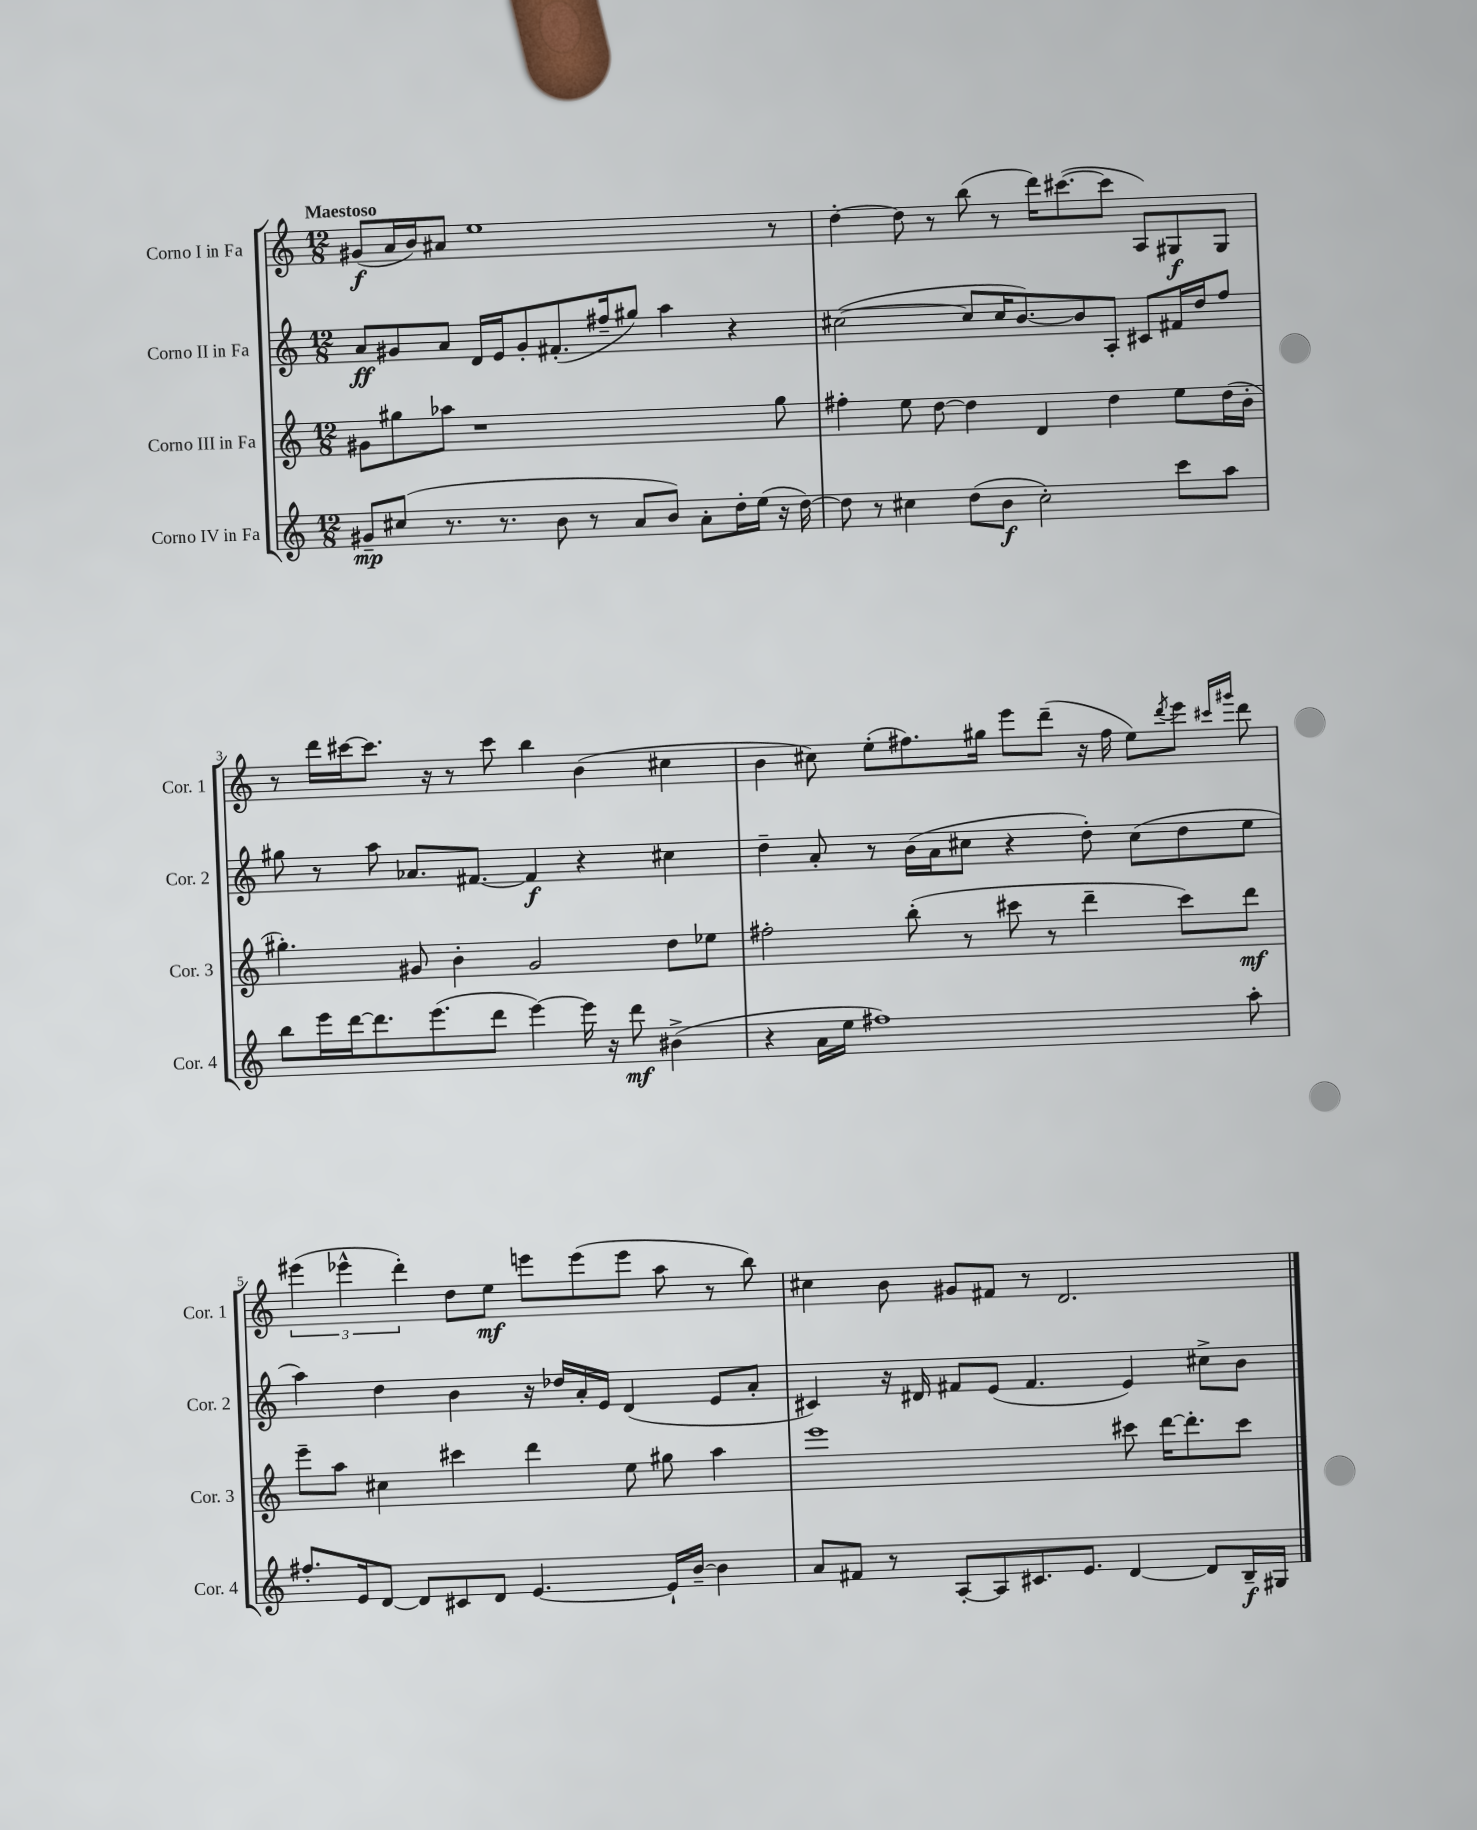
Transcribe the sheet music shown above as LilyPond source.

<<
\new StaffGroup <<
\new Staff = "s0" \with { instrumentName = "Corno I in Fa" shortInstrumentName = "Cor. 1" } {
    \clef treble \key c \major \numericTimeSignature \time 12/8 \tempo "Maestoso"
    gis'8\f( a'16 b'16) ais'8 e''1 r8 |
    d''4~-. d''8 r8 b''8( r8 d'''16) cis'''8.~( cis'''8 a8) gis8\f gis8 |
    r8 d'''16 cis'''16~ cis'''8. r16 r8 cis'''8 b''4 b'4( cis''4 |
    b'4 cis''8) e''8-.( fis''8.) gis''16 e'''8 d'''8--( r16 fis''16 e''8) \acciaccatura { d'''8 } e'''8 \grace { cis'''16 gis'''16 } d'''8 |
    \tuplet 3/2 { eis'''4( ees'''4-^ d'''4-.) } d''8 e''8\mf e'''8 e'''8( e'''8 a''8 r8 b''8) |
    cis''4 b'8 gis'8 fis'8 r8 d'2. \bar "|." |
}
\new Staff = "s1" \with { instrumentName = "Corno II in Fa" shortInstrumentName = "Cor. 2" } {
    \clef treble \key c \major \numericTimeSignature \time 12/8
    a'8\ff gis'8 a'8 d'16 e'16 gis'8-. fis'8.-.( fis''16-- gis''8) a''4 r4 |
    cis''2~( cis''8 cis''16 b'8.~) b'8 a8-. cis'8 fis'16 d''16 f''8 |
    gis''8 r8 a''8 aes'8. fis'8.~ fis'4\f r4 cis''4 |
    d''4-- a'8-. r8 b'16( a'16 cis''8 r4 d''8-.) cis''8( d''8 e''8 |
    a''4) d''4 b'4 r16 des''16 a'16-. e'16 d'4( e'8 a'8-. |
    cis'4) r16 dis'16 fis'8 e'8( fis'4. e'4) cis''8-> b'8 \bar "|." |
}
\new Staff = "s2" \with { instrumentName = "Corno III in Fa" shortInstrumentName = "Cor. 3" } {
    \clef treble \key c \major \numericTimeSignature \time 12/8
    gis'8 gis''8 aes''8 r1 gis''8 |
    fis''4-. e''8 d''8~ d''4 d'4 d''4 e''8 d''16( b'16-. |
    gis''4.-.) gis'8 b'4-. gis'2 d''8 ees''8 |
    fis''2-. b''8-.( r8 cis'''8 r8 d'''4-- cis'''8) d'''8\mf |
    e'''8-- a''8 cis''4 cis'''4 d'''4 e''8 gis''8 a''4 |
    e'''1 cis'''8 d'''16~ d'''8.-. cis'''8 \bar "|." |
}
\new Staff = "s3" \with { instrumentName = "Corno IV in Fa" shortInstrumentName = "Cor. 4" } {
    \clef treble \key c \major \numericTimeSignature \time 12/8
    gis'8--\mp cis''8( r8. r8. b'8 r8 a'8 b'8) a'8-. d''16-. e''16( r16 d''16~) |
    d''8 r8 cis''4 d''8( b'8\f cis''2-.) c'''8 a''8 |
    b''8 e'''16 d'''16~ d'''8. e'''8.( d'''8 e'''4~) e'''16 r16 d'''8\mf bis'4->( |
    r4 a'16 e''16 fis''1) a''8-. |
    fis''8.-. e'16 d'8~ d'8 cis'8 d'8 e'4.~ e'16-! b'16~-- b'4 |
    a'8 fis'8 r8 a8~-. a8 cis'8. e'8. d'4~ d'8 b16--\f gis16 \bar "|." |
}
>>
>>
